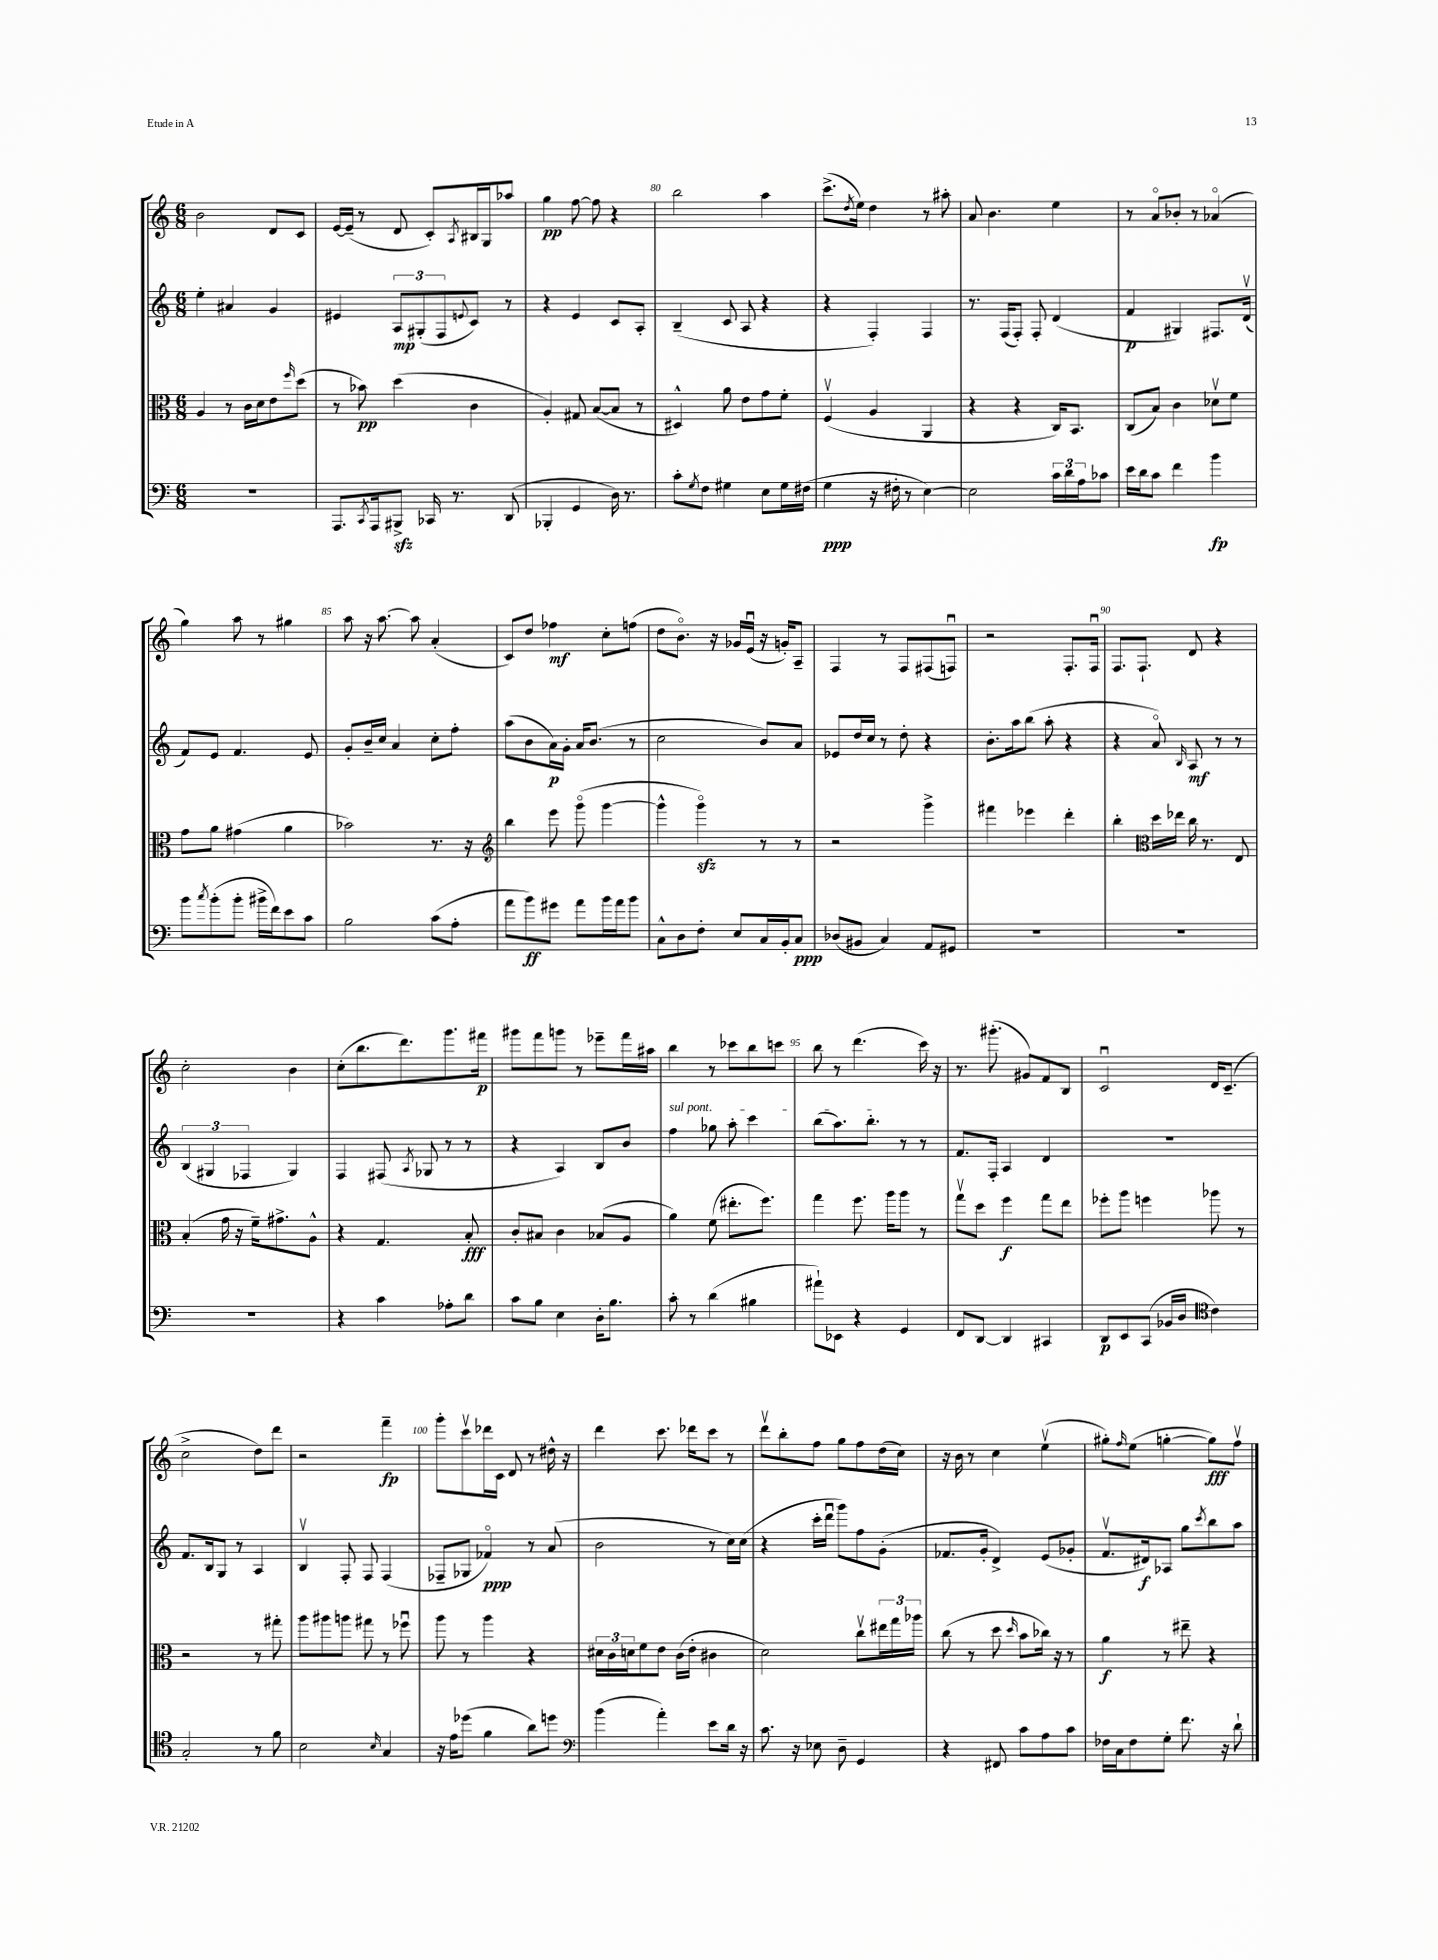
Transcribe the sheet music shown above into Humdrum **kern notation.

**kern	**kern	**kern	**kern
*staff4	*staff3	*staff2	*staff1
*clefF4	*clefC3	*clefG2	*clefG2
*k[]	*k[]	*k[]	*k[]
*M6/8	*M6/8	*M6/8	*M6/8
2.r	4A	4ee'	2b
.	8r	4a#	.
.	16c	.	.
.	16d	.	.
.	8e	4g	8d
.	16qqff	.	.
.	(8dd	.	8c
=	=	=	=
8.AAA	8r	4e#	[16e
.	.	.	(16e~]
.	8b-)	.	8r
8qCC	.	.	.
16AAA	.	.	.
8BBB#^	(4dd	12A	8d
.	.	(12G#'	.
16CC-	.	.	8c')
.	.	12F	.
8.r	.	.	.
.	.	8qqe	8qA
.	4c	8c)	16B#
.	.	.	16G
(8DD	.	8r	8aa-
=	=	=	=
4BBB-'	4A')	4r	4gg
4GG	8G#	4e	[8ff
.	([8B	.	8ff]
16D)	8B]	8c	4r
8.r	.	.	.
.	8r	8A'	.
=	=	=	=
8c'	4D#^^)	(4B~	2bb
8qG	.	.	.
8F	.	.	.
4G#	8a	8c	.
.	8e	8A	.
8E	8g	4r	4aa
16G#	8f'	.	.
(16F#	.	.	.
=	=	=	=
4G	(4Fv	4r	(8.ccc^
.	.	.	8qdd
.	.	.	16ee)
16r	4A	4F')	4dd
16F#'	.	.	.
8r	.	.	.
[4E)	4AA	4F	8r
.	.	.	8aa#'
=	=	=	=
2E]	4r	8.r	8a
.	.	.	4.b
.	.	(16F	.
.	4r	8F')	.
.	.	8F'	.
24c	16C)	(4d	4ee
24d	.	.	.
.	8.BB	.	.
24A	.	.	.
8c-	.	.	.
=	=	=	=
16e	(8C	4f	8r
16d	.	.	.
8c	8B)	.	8ao
4f	4c	4G#)	8b-'
.	.	.	8r
4b	8d-v	8.F#	(4a-o
.	8f	.	.
.	.	(16dv	.
=	=	=	=
8b	8g	8f)	4gg)
8qcc	.	.	.
(8b'	8a	8e	.
8b'	(4g#	4.f	8aa
16b#^	.	.	8r
16f)	.	.	.
8e	4a	.	4gg#
8c	.	8e	.
=	=	=	=
2B	2b-)	8g'	8aa
.	.	16b~	16r
.	.	16cc	[8.aa
.	.	4a	.
.	.	.	8aa]
(8c	8.r	8cc'	(4a'
8A'	.	8ff'	.
.	16r	.	.
=	=	=	=
*	*clefG2	*	*
8a	4bb	(8aa	8c)
8b)	.	8b	8dd
8g#	8eee	16a)	4ff-
.	.	16g'	.
8a	(8gggo	16a	.
.	.	(8.b	.
16b	[4ggg	.	8cc'
16a	.	.	.
8b	.	8r	(8ff
=	=	=	=
8C^^	4ggg^^]	2cc	8dd
8D	.	.	8.bo)
8F'	4gggo)	.	.
.	.	.	16r
8E	.	.	16g-
.	.	.	(16eu
16C	8r	8b)	16r
16BB'	.	.	16g')
8C	8r	8a	8A~
=	=	=	=
(8D-	2r	8e-	4F
8BB#	.	16dd	.
.	.	16cc	.
4C)	.	8r	8r
.	.	8dd'	8F
8AA	4ggg^	4r	(8F#
8GG#	.	.	8Fu)
=	=	=	=
2.r	4fff#	8.b'	2r
.	.	16aa	.
.	4eee-	(8bb	.
.	.	8aa'	.
.	4ddd'	4r	8.F'
.	.	.	16Fu
=	=	=	=
2.r	4bb'	4r	8.F
.	.	.	8.F`
*	*clefC3	*	*
.	16dd	8ao)	.
.	16ee-	.	.
.	.	16qqB	.
.	16cc	8A	8d
.	8.r	.	.
.	.	8r	4r
.	8E	8r	.
=	=	=	=
2.r	(4B'	(6B	2cc'
.	.	6G#	.
.	16g	.	.
.	16r	.	.
.	.	6F-	.
.	16f~)	.	.
.	8.g#^	.	.
.	.	4G#)	4b
.	8A^^	.	.
=	=	=	=
4r	4r	4F	(8cc'
.	.	.	8.bb
4c	4.G	(8F#	.
.	.	.	8.ddd)
.	.	8qA	.
.	.	8G-	.
8A-'	.	8r	8.ggg
8d	8B'	8r	.
.	.	.	16fff#
=	=	=	=
8c	8c'	4r	8ggg#
8B	8B#	.	8fff
4E	4c	4A)	8ggg
.	.	.	8r
16D'	(8B-	8B	8eee-~
8.B	.	.	.
.	8A	8b	16fff
.	.	.	16aa#
=	=	=	=
8c'	4a)	4ff	4bb
8r	.	.	.
(4d	(8f	8gg-	8r
.	8.ee#'	8aa'	8ccc-
4B#	.	4ccc	8bb
.	8.ff)	.	.
.	.	.	8ccc
=	=	=	=
8a#`)	4gg	(8bb	8bb
8EE-	.	8.aa)	8r
4r	8.ff	.	(4.ddd
.	.	8.bb'	.
.	16aa	.	.
4GG	8aa	8r	.
.	8r	8r	16ccc)
.	.	.	16r
=	=	=	=
8FF	8ggv	8.f	8.r
[8DD	8dd	.	.
.	.	16F'	(8.ggg#'
4DD]	4ff	4A	.
.	.	.	8g#)
4CC#	8gg	4d	8f
.	8ee	.	8B
=	=	=	=
8DD	8ff-'	2.r	2cu
8EE	8aa	.	.
(8CC	4ff	.	.
16BB-	.	.	.
16D	.	.	.
*clefC4	*	*	*
4c)	8aa-	.	16d
.	.	.	(8.c~
.	8r	.	.
=	=	=	=
2G'	2r	8.f	2cc^
.	.	16B	.
.	.	8G	.
.	.	8r	.
8r	8r	4A	8dd)
8f	8gg#'	.	8ddd
=	=	=	=
2B	8aa	4Bv	2r
.	8aa#	.	.
.	8aa	8F'	.
.	8gg#	8F	.
16qqB	.	.	.
4G	8r	(4F	4fff~
.	8ff-u	.	.
=	=	=	=
16r	8aa	8F-~	8ggg'
16e	.	.	.
(8dd-	8r	8G-	8cccv
4f	4aa	4f-o)	16ddd-
.	.	.	16c
.	.	.	8d
8a)	4r	8r	8r
8dd	.	(8a	16dd#^^
.	.	.	16r
=	=	=	=
*clefF4	*	*	*
(4b	24d#	2b	4ddd
.	24c	.	.
.	24d	.	.
.	8f	.	.
4a')	8e	.	8.ccc
.	(16c	.	.
.	16e'	.	16ddd-
8e	4c#	8r	8ccc
16d	.	16cc)	8r
16r	.	(16cc	.
=	=	=	=
8.c	2d)	4r	8dddv
.	.	.	8bb'
16r	.	.	.
8E-	.	16ccc'	8ff
.	.	16dddu	.
8D~	.	8ggg)	8gg
4GG	8ccv	8ff	8ff
.	24ee#	(8g'	(16dd
.	24gg	.	.
.	.	.	16cc)
.	24aa-	.	.
=	=	=	=
4r	(8cc	8.f-	16r
.	.	.	16b
.	8r	.	8r
.	.	16g'	.
8FF#	8dd	4d^)	4cc
.	16qqdd	.	.
8c	8b	.	.
8A	16cc-)	(8e	(4eev
.	16r	.	.
8c	8r	8g-'	.
=	=	=	=
16F-	4a	8.fv	8gg#')
16C	.	.	.
.	.	.	16qqff
8F-	.	.	(8ee
.	.	16d#)	.
8G'	8r	8A-	[4gg'
8.f	8ee#~	8gg	.
.	.	8qccc	.
.	4r	8bb	8gg])
16r	.	.	.
8d`	.	8aa	8ffv
==	==	==	==
*-	*-	*-	*-
